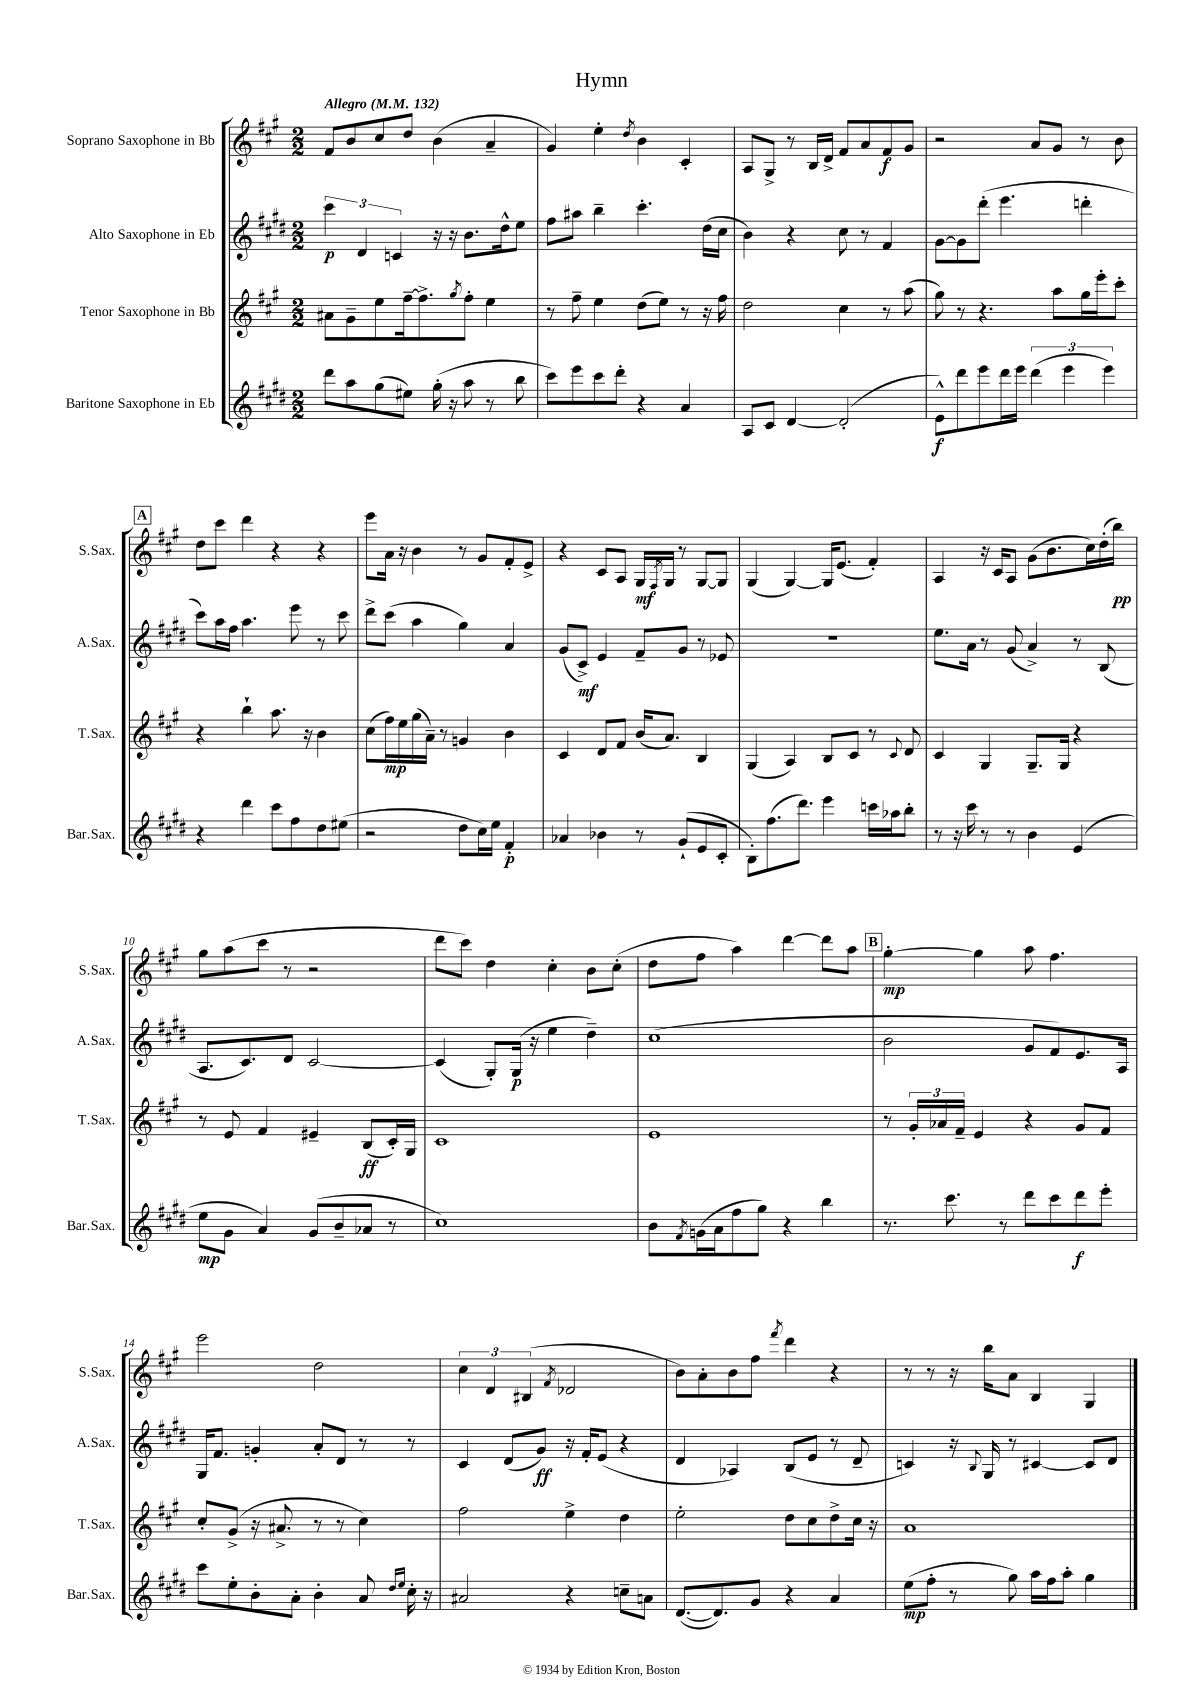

**kern	**kern	**kern	**kern
*staff4	*staff3	*staff2	*staff1
*clefG2	*clefG2	*clefG2	*clefG2
*k[f#c#g#d#]	*k[f#c#g#]	*k[f#c#g#d#]	*k[f#c#g#]
*M2/2	*M2/2	*M2/2	*M2/2
*MM132	*MM132	*MM132	*MM132
8ddd#	8a#	6ccc#	8f#
8aa	8g#~	.	8b
.	.	6d#	.
(8gg#	8ee	.	8cc#
.	.	6c	.
8ee#)	[16ff#~	.	8dd
.	8.ff#^]	.	.
(16gg#'	.	16r	(4b
16r	.	16r	.
.	8qgg#	.	.
8aa	8ff#'	8.b	.
8r	4ee	.	4a~
.	.	16dd#^^	.
8bb	.	8ee	.
=	=	=	=
8ccc#)	8r	8ff#	4g#)
8eee	8ff#~	8aa#	.
8ccc#	4ee	4bb~	4ee'
8ddd#'	.	.	.
.	.	.	8qdd
4r	(8dd	4.ccc#'	4b
.	8ee)	.	.
4a	8r	.	4c#'
.	16r	(16dd#	.
.	16ff#	16cc#	.
=	=	=	=
8A	2dd	4b)	8A
8c#	.	.	8G#^
[4d#	.	4r	8r
.	.	.	16B
.	.	.	16d^
(2d#']	4cc#	8cc#	8f#
.	.	8r	8a
.	8r	4f#	8f#
.	(8aa	.	8g#
=	=	=	=
8e^^)	8gg#)	[8g#	2r
8ddd#	8r	8g#]	.
8eee	4.r	(8ddd#'	.
16ddd#	.	4.eee	.
16eee	.	.	.
(6ddd#	.	.	8a
.	8aa	.	8g#
6eee	.	.	.
.	16gg#	4ddd'	8r
.	16eee'	.	.
6eee)	.	.	.
.	8ccc#'	.	8b
=	=	=	=
4r	4r	8ccc#)	8dd
.	.	16aa	8ccc#
.	.	16ff#	.
4ddd#	4bb`	4.aa	4ddd
8ccc#	8.aa	.	4r
8ff#	.	8eee	.
.	16r	.	.
8dd#	4b	8r	4r
(8ee#	.	8ccc#	.
=	=	=	=
2r	(8cc#	8ddd#^	8eee
.	16ff#)	(8ccc#	16a
.	16ee	.	16r
.	(16gg#	4aa	4b
.	16a~)	.	.
.	8r	.	.
8dd#	4g	4gg#)	8r
16cc#)	.	.	8g#
16ee	.	.	.
4f#'	4b	4a	8f#'
.	.	.	8e^
=	=	=	=
4a-	4c#	(8g#	4r
.	.	8c#^)	.
4b-	8d	4e	8c#
.	8f#	.	8A
8r	(16b	8f#~	16G#
.	.	.	8qF#
.	8.a)	.	16G#
(8g#`	.	8g#	8r
8e	4B	8r	[8G#
8c#'	.	8e-	8G#]
=	=	=	=
8B')	(4G#	1r	(4G#
(8.ff#	.	.	.
.	4A)	.	[4G#)
8.ddd#)	.	.	.
4eee	8B	.	16G#]
.	.	.	(8.e
.	8c#	.	.
16ccc	8r	.	4f#')
16aa-	.	.	.
.	8qqc#	.	.
8bb'	8d	.	.
=	=	=	=
8r	4c#	8.ee	4A
16r	.	.	.
16ccc#	.	16a	.
8r	4G#	8r	16r
.	.	.	16c#
8r	.	(8g#	8A
4b	8.G#~	4a^)	(8g#
.	.	.	8.b
.	16G#	.	.
(4e	4r	8r	.
.	.	.	16cc#)
.	.	(8B	(16dd'
.	.	.	16bb)
=	=	=	=
8ee	8r	8.A	8gg#
8g#	8e	.	(8aa
.	.	8.c#)	.
4a)	4f#	.	8ccc#
.	.	8d#	8r
(8g#	4e#~	[2c#	2r
8b~	.	.	.
8a-	(8B	.	.
8r	16c#')	.	.
.	16G#	.	.
=	=	=	=
1cc#)	1c#	(4c#]	8ddd
.	.	.	8ccc#)
.	.	8G#')	4dd
.	.	(16G#	.
.	.	16r	.
.	.	4ee	4cc#'
.	.	4dd#~)	8b
.	.	.	(8cc#'
=	=	=	=
8b	1e	(1cc#	8dd
8qf#	.	.	.
(16g	.	.	8ff#
16a	.	.	.
8ff#	.	.	4aa)
8gg#)	.	.	.
4r	.	.	[4ddd
4bb	.	.	8ddd]
.	.	.	8aa
=	=	=	=
8.r	8r	2b	[4gg#'
.	24g#'	.	.
.	24a-	.	.
8.ccc#	.	.	.
.	24f#~	.	.
.	4e	.	4gg#]
8r	.	.	.
8ddd#	4r	8g#	8aa
8ccc#	.	8f#)	4.ff#
8ddd#	8g#	8.e	.
8eee'	8f#	.	.
.	.	16A	.
=	=	=	=
8ccc#	8cc#'	16G#	2eee
.	.	8.f#	.
8ee'	(8g#^	.	.
8b'	16r	4g'	.
.	8.a#^	.	.
8a'	.	.	.
4b'	8r	8a'	2dd
.	8r	8d#	.
8a	4cc#)	8r	.
16qqdd#	.	.	.
16qqee	.	.	.
16cc#'	.	8r	.
16r	.	.	.
=	=	=	=
2a#	2ff#	4c#	6cc#
.	.	.	6d
.	.	(8d#	.
.	.	.	(6B#
.	.	8g#)	.
.	.	.	8qf#
4r	4ee^	16r	2d-
.	.	16f#'	.
.	.	(8e	.
8cc~	4dd	4r	.
8a	.	.	.
=	=	=	=
([8.d#	2ee'	4d#	8b)
.	.	.	8a'
8.d#])	.	.	.
.	.	4A-)	8b
8g#	.	.	8ff#
.	.	.	8qfff#
4r	8dd	(8B	4ddd
.	8cc#	8e	.
4a	8dd^	8r	4r
.	16cc#	8d#~	.
.	16r	.	.
=	=	=	=
(8ee	1a	4c)	8r
8ff#'	.	.	8r
8r	.	16r	16r
.	.	8qqB	.
.	.	16G#	16bb
8gg#)	.	8r	8a
16aa	.	[4c#	4B
16ff#	.	.	.
8aa'	.	.	.
4gg#	.	8c#]	4G#
.	.	8d#	.
==	==	==	==
*-	*-	*-	*-
